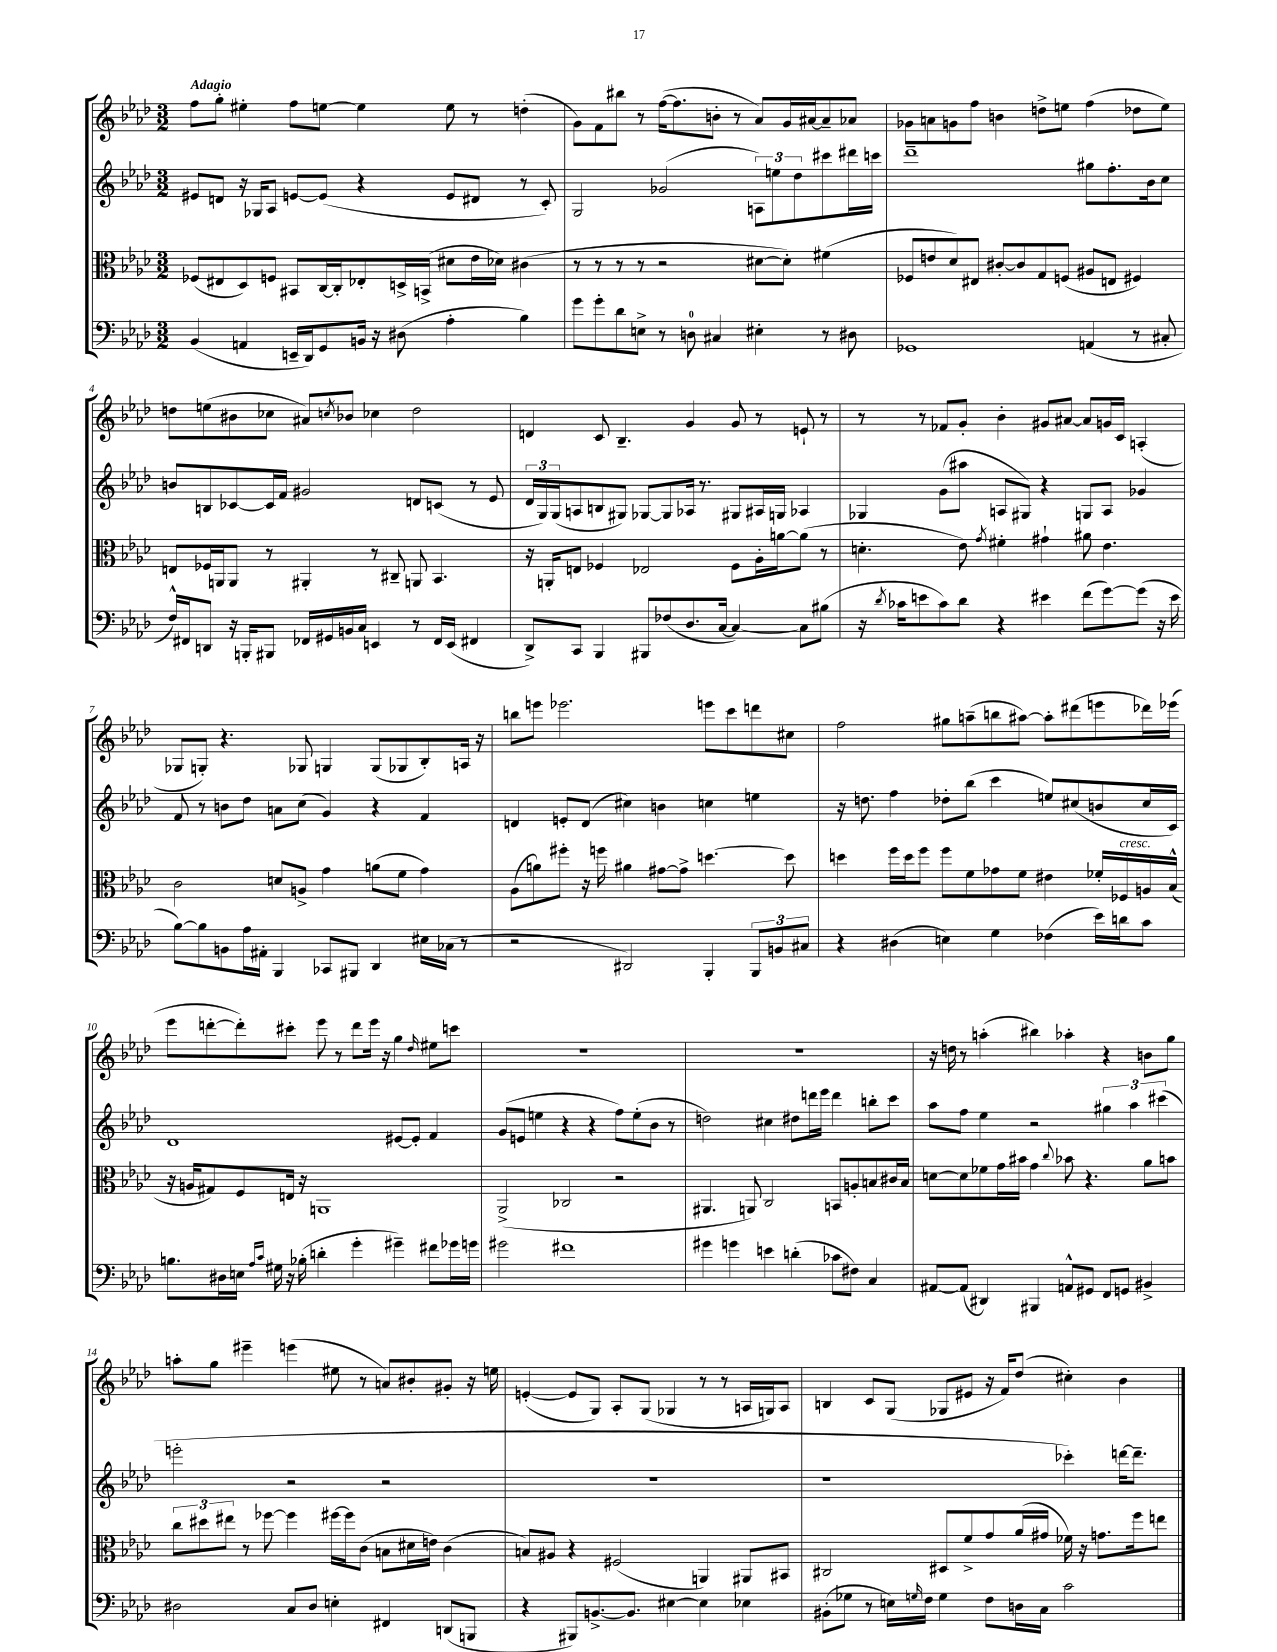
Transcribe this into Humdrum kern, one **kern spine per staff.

**kern	**kern	**kern	**kern
*staff4	*staff3	*staff2	*staff1
*clefF4	*clefC3	*clefG2	*clefG2
*k[b-e-a-d-]	*k[b-e-a-d-]	*k[b-e-a-d-]	*k[b-e-a-d-]
*M3/2	*M3/2	*M3/2	*M3/2
(4BB-/	(8F-/L	8e#/L	8ff\L
.	8E#/	8d/J	8gg'\J
4AA/	8D-/)	16r	4ee#'\
.	.	16G-/LK	.
.	8F/J	8A-/J	.
16EE~/LL	8BB#/L	[8e/L	8ff\L
16DD-/J)	.	.	.
8GG/	[16C/L	(8e/]J	[8ee\J
.	16C'/]J	.	.
16BB/Jk	8E-'/	4r	4ee\]
16r	.	.	.
(8D#\	16D^/L	.	.
.	(16BB^/JJ	.	.
4A-'\	8d#\L	8e/L	8ee\
.	16e-\L	8d#/J	8r
.	16d-\JJ)	.	.
4B-\)	(4c#\	8r	(4dd'\
.	.	8c'/)	.
=	=	=	=
8g\L	8r	2G/	8g\L)
8g'\	8r	.	8f\
8d-\	8r	.	8bb#\J
8E^\J	8r	.	8r
8r	2r	(2g-/	([16ff\LK
.	.	.	8.ff\]
8D\	.	.	.
4C#/	.	.	8b'\J
.	.	.	8r
4E#'\	[8d#\L	12A\L)	8a-/L)
.	.	12ee\	.
.	8d#'\]J)	.	16g/L
.	.	12dd-\	.
.	.	.	[16a#/J
8r	(4f#\	8ccc#\	8a#~/]
8D#\	.	16ddd#\L	8a-/J
.	.	16ccc\JJ	.
=	=	=	=
1GG-	8F-/L	1ddd-~	8g-\L
.	8e/	.	8a\
.	8d-/)	.	8g\
.	8E#/J	.	8ff\J
.	[8c#'/L	.	4b\
.	8c#/]	.	.
.	8G/	.	8dd^\L
.	(8F/J	.	8ee\J
(4AA/	8A#/L	8gg#\L	(4ff\
.	8E/J	8.ff'\	.
8r	4F#/)	.	8dd-\L
.	.	16b-\k	.
8C#'/	.	8cc\J	8ee\J)
=	=	=	=
16F^^/LL)	8E/L	8b/L	8dd\L
16FF#/J	.	.	.
8DD/J	16F-/L	8B/	(8ee\
.	16AA/J	.	.
16r	8AA/J	[8c-/	8b#\
16BBB'/LK	.	.	.
8BBB#/J	8r	16c-/]L	8cc-\J
.	.	16f/JJ	.
16FF-/LL	4AA#'/	2g#/	8a#/L)
16GG#/	.	.	.
.	.	.	8qcc/
16BB/	.	.	8b-/J
16C/JJ	.	.	.
4EE/	8r	.	4cc-\
.	8C#~/	.	.
8r	8AA/	8d/L	2dd\
16FF-/LL	4.BB-/	(8c/J	.
(16EE/JJ	.	.	.
4FF#/	.	8r	.
.	.	8e-/	.
=	=	=	=
8DD-^/L)	16r	24d-/LL	4d/
.	.	24G/)	.
.	16AA'/LK	.	.
.	.	(24G/J	.
8CC/J	8E/J	8A/	.
4BBB-/	4F-/	8B/	8c/
.	.	8G#/J)	4.B-~/
8BBB#/L	2E-/	[8G-/L	.
(8F-/	.	8G-/]	.
8.D-/	.	16A-/Jk	4g/
.	.	8.r	.
[16C/Jk	.	.	.
4C/_)	8F-\L	8G#/L	8g/
.	16A-'\L	16A#/L	8r
.	[16a\J	16G/JJ	.
8C\]L	(8a\]J	4A-/	8e`/
(8B#\J	8r	.	8r
=	=	=	=
16r	4.d'\	4G-/	8r
8qd-/	.	.	.
16c-\LK	.	.	.
8e\	.	.	8r
8c-\)	.	(8g\L	8f-/L
8d-\J	8e-\)	8aa#\J	8g'/J
.	8qg/	.	.
4r	4f#'\	8A/L	4b-'\
.	.	8G#/J)	.
4e#\	4g#`\	4r	8g#/L
.	.	.	[8a#/J
(8f\L	8a#\	8G/L	8a#/]L
[8g\)	4.e-\	8A/J	16g/L
.	.	.	16c/JJ
(8g\]J	.	4g-/	(4A'/
16r	.	.	.
16e#\	.	.	.
=	=	=	=
[8B-\L)	2c\	8f/	8G-/L
8B-\]	.	8r	8G'/J)
8BB\	.	8b\L	4.r
16A-\L	.	8dd-\J	.
16AA#'\JJ	.	.	.
4BBB-/	8d/L	8a\L	.
.	8A^/J	(8cc\J	8G-/
8CC-/L	4g\	4g/)	4G/
8BBB#/J	.	.	.
4DD-/	(8a\L	4r	(8G/L
.	8f\J	.	8G-/
16E#\LL	4g\)	4f/	8B-'/)
(16C-\JJ	.	.	.
8r	.	.	16A/Jk
.	.	.	16r
=	=	=	=
2r	(8A-\L	4d/	8bb\L
.	8a\)	.	8eee\J
.	8ff#'\J	8e'/L	2.eee-\
.	16r	(8d/J	.
.	16ff\	.	.
2DD#/)	4a#\	4cc#\)	.
.	[8g#\L	4b\	.
.	8g#^\]J	.	.
4BBB-'/	[4.dd\	4cc\	8eee\L
.	.	.	8ccc\
12BBB-/L	.	4ee\	8ddd\
12BB/	.	.	.
.	8dd\]	.	8cc#\J
12C#/J	.	.	.
=	=	=	=
4r	4dd\	16r	2ff\
.	.	8.dd\	.
(4D#\	16ff\LL	4ff\	.
.	16dd\J	.	.
.	8ff\J	.	.
4E\)	8ff\L	8dd-'\L	8gg#\L
.	8f\	(8bb-\J	(8aa~\
4G\	8g-\	4ccc\	8bb\
.	8f\J	.	[8aa#\J)
(4F-\	4e#\	8ee/L)	8aa#'\]L
.	.	(8cc#/	(8ddd#\
16e-\LL)	16f-'/LL	8b/	8eee\
16d\J	16F-/	.	.
8c\J	16A/	16cc#/L	16ddd-\L)
.	(16B-^^/JJ	16c/JJ)	(16eee-\JJ
=	=	=	=
8.B\L	16r	1d-	8eee-\L
.	16A/LK	.	.
.	8G#/)	.	[8ddd'\
16D#\L	.	.	.
16E\JJ	8F/	.	8ddd'\])
16qqA-/LL	.	.	.
16qqc/JJ	.	.	.
16G#\	.	.	.
16r	16E/Jk	.	8ccc#'\J
(16B-'\	16r	.	.
4d'\	1AA	.	8eee-\
.	.	.	8r
4g'\	.	.	8ddd\L
.	.	.	16eee-\Jk
.	.	.	16r
4g#~\)	.	[8e#/L	4gg\
.	.	8e#'/]J	.
.	.	.	16qqdd-/
8f#\L	.	4f/	8ee#\L
16g-\L	.	.	8ccc\J
16g\JJ	.	.	.
=	=	=	=
2g#\	(2AA-^/	(8g/L	1.r
.	.	8e/J	.
.	.	4ee\	.
1f#	2C-/	4r	.
.	.	4r	.
.	2r	8ff\L)	.
.	.	(8ee'\	.
.	.	8b-\J	.
.	.	8r	.
=	=	=	=
4g#\	4.AA#/	2dd\)	1.r
4g\	.	.	.
.	8AA/)	.	.
4e\	2C/	4cc#\	.
(4d'\	.	8dd#\L	.
.	.	16ddd\L	.
.	.	16eee-\JJ	.
8c-\L	8BB/L	4ddd\	.
8F#\J)	8A'/	.	.
4C/	8B/	8bb'\L	.
.	16c#/L	8ccc\J	.
.	16B/JJ	.	.
=	=	=	=
[8AA#/L	[8d\L	8aa-\L	16r
.	.	.	16dd\
(8AA#/]J	8d\]	8ff\J	8r
4DD#/)	8f-\	4ee-\	(4aa'\
.	16g\L	.	.
.	16b#\JJ	.	.
4BBB#/	4g\	2r	4bb#\)
.	8qqcc/	.	.
8AA^^/L	8b-\	.	4aa-'\
8GG#/J	4.r	.	.
8FF/L	.	6gg#\	4r
8GG/J	.	.	.
.	.	6aa-\	.
4BB#^/	8a-\L	.	8b\L
.	.	(6ccc#\	.
.	8b\J	.	8gg\J
=	=	=	=
2D#\	12cc\L	2eee'\	8aa'\L
.	12dd#\	.	.
.	.	.	8gg\J
.	12ee#\J	.	.
.	8r	.	4eee#~\
.	[8ff-\	.	.
8C/L	4ff-\]	2r	(4eee\
8D#/J	.	.	.
4E'\	[16ff#\LL	.	8ee#\
.	16ff#\]J	.	.
.	(8c\J	.	8r
4FF#/	8B\L	2r	8a/L)
.	16d#\L	.	8b#'/
.	16e\JJ)	.	.
(8DD/L	(4c\	.	8g#'/J
8BBB/J	.	.	16r
.	.	.	16ee\
=	=	=	=
4r	8B/L)	1.r	([4e'/
.	8A#/J	.	.
8BBB#/L)	4r	.	8e/]L
[8.BB^/	.	.	8G/J)
.	(2F#/	.	8A-'/L
8.BB/]J	.	.	.
.	.	.	(8G/J
[4E#\	.	.	4G-/
4E#\]	4AA/)	.	8r
.	.	.	8r
4E-\	8AA#/L	.	16A/LL
.	.	.	16G/J)
.	8BB#/J	.	8A/J
=	=	=	=
(8BB#'\L	2C#/	1r	4B/
8G-\J	.	.	.
8r	.	.	8c/L
16E\LL)	.	.	(8G/J
16qqG/	.	.	.
16F\JJ	.	.	.
4G\	8D#/L	.	8G-/L
.	8f^/	.	8e#/J
8F\L	8g/	.	16r
.	.	.	16f/LK)
16D\L	(16a-/L	.	(8dd-/J
16C\JJ	16g#/JJ	.	.
2c\	16f-\)	4ccc-'\)	4cc#'\)
.	16r	.	.
.	8.g\L	.	.
.	.	[16ddd\LK	4b-\
.	16ff\k	8.ddd~\]J	.
.	8ee\J	.	.
==	==	==	==
*-	*-	*-	*-
